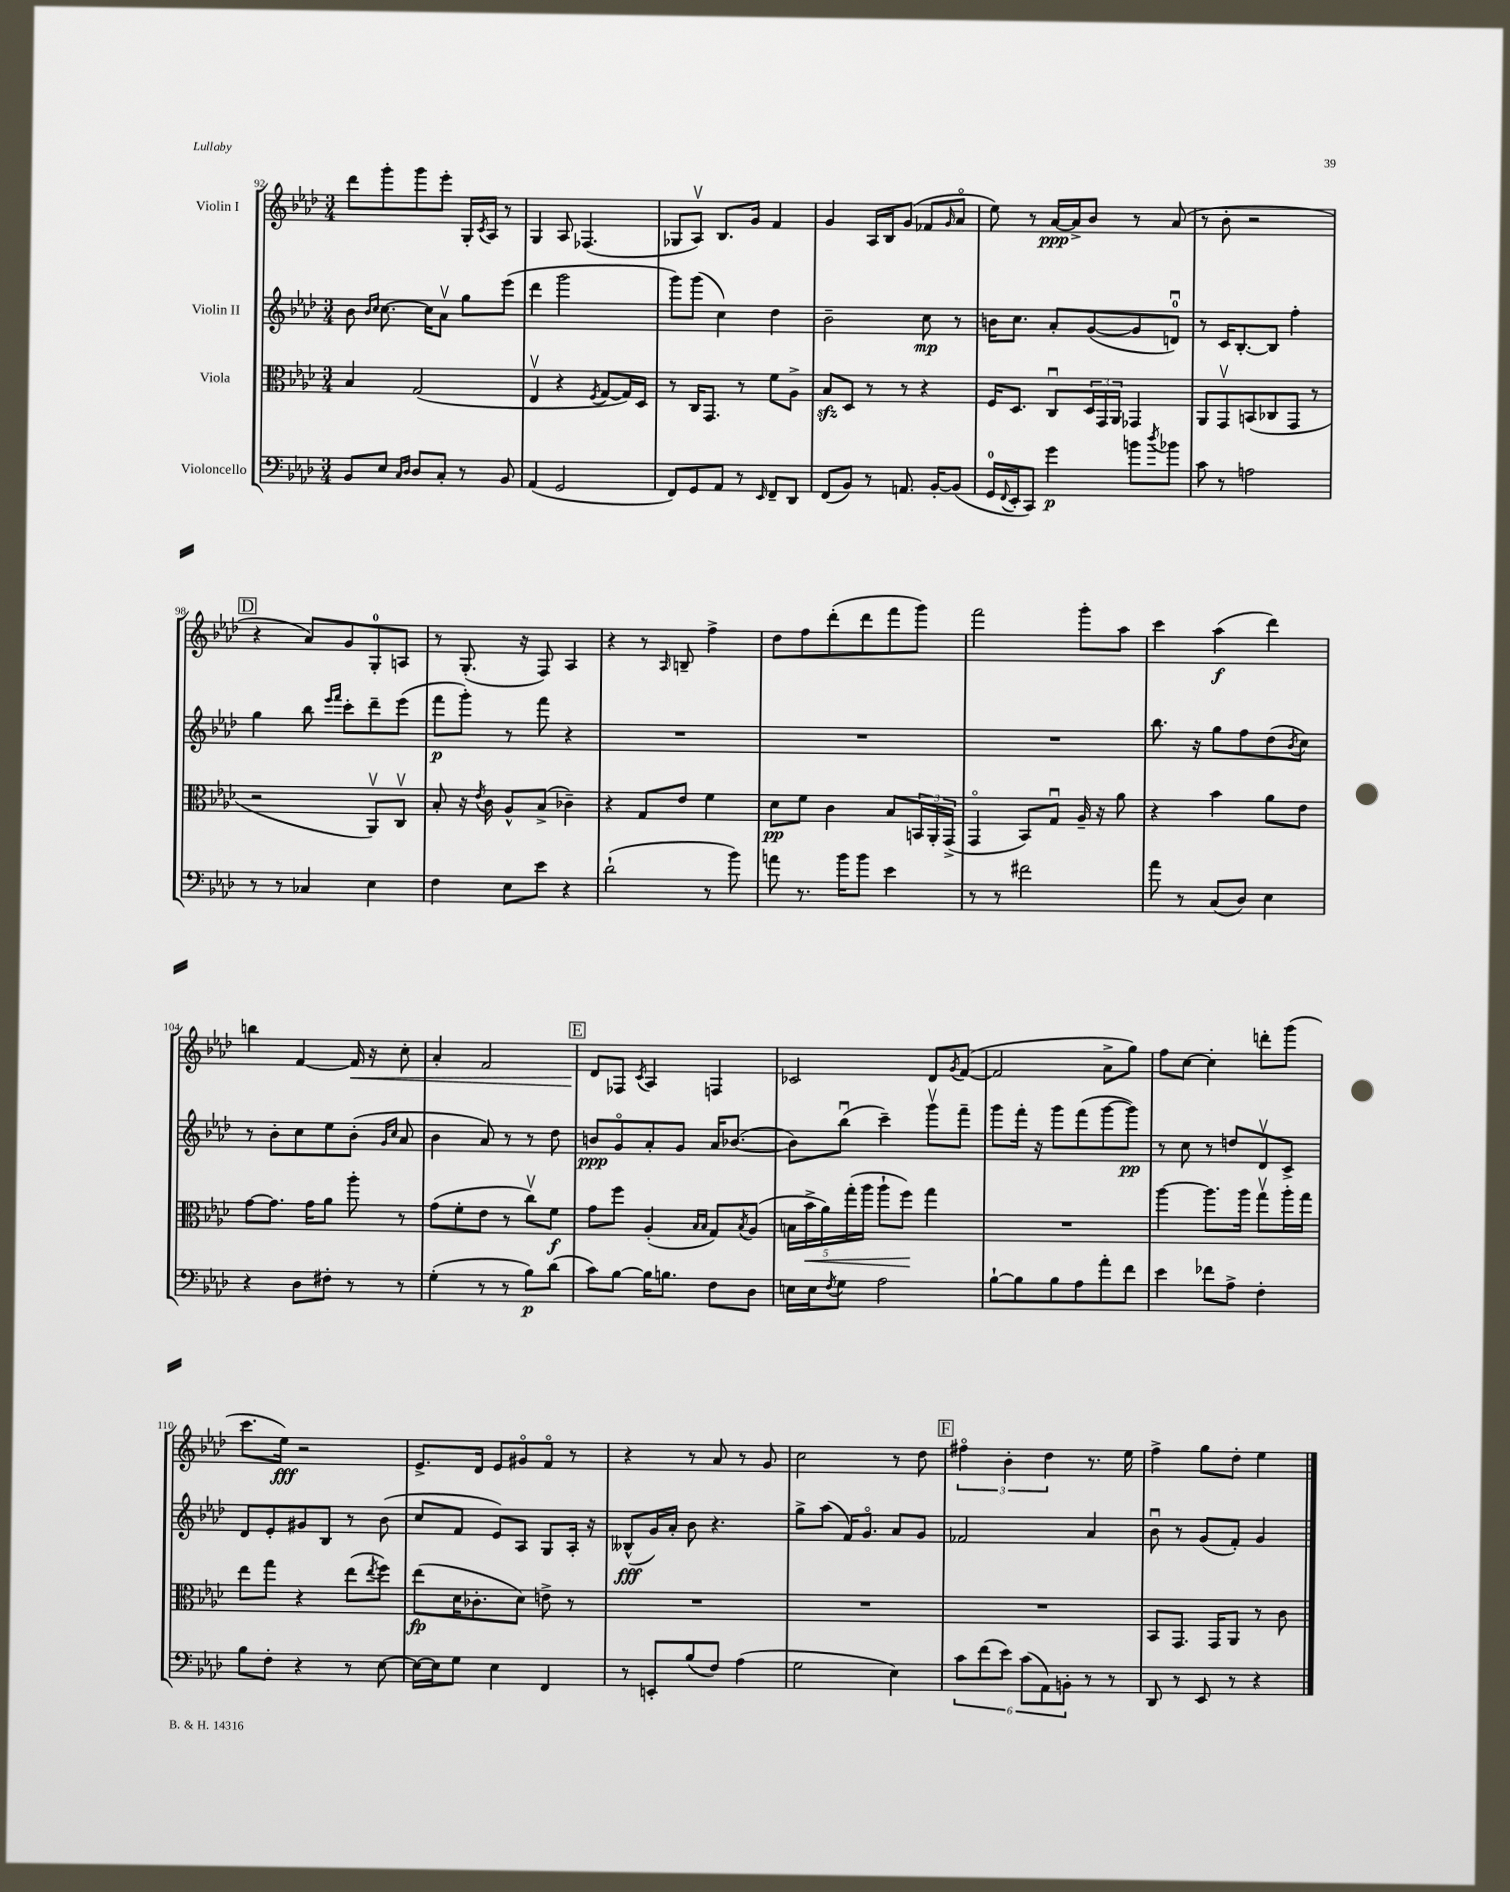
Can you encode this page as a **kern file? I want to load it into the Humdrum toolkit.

**kern	**dynam	**kern	**dynam	**kern	**dynam	**kern	**dynam
*part4	*part4	*part3	*part3	*part2	*part2	*part1	*part1
*staff4	*staff4	*staff3	*staff3	*staff2	*staff2	*staff1	*staff1
*I"Violoncello	*	*I"Viola	*	*I"Violin II	*	*I"Violin I	*
*clefF4	*	*clefC3	*	*clefG2	*	*clefG2	*
*k[b-e-a-d-]	*	*k[b-e-a-d-]	*	*k[b-e-a-d-]	*	*k[b-e-a-d-]	*
*M3/4	*	*M3/4	*	*M3/4	*	*M3/4	*
=92	=92	=92	=92	=92	=92	=92	=92
8BB-/L	.	4B-/	.	8b-\	.	8ddd-\L	.
.	.	.	.	16qqb-/LL	.	.	.
.	.	.	.	16qqcc/JJ	.	.	.
8E-/J	.	.	.	[8.cc\	.	8ggg'\	.
16qqC/LL	.	.	.	.	.	.	.
16qqD-/JJ	.	.	.	.	.	.	.
8D-/L	.	(2G/	.	.	.	8ggg\	.
.	.	.	.	16cc\KL]	.	.	.
8C'/J	.	.	.	8a-v\J	.	8eee-'\J	.
8r	.	.	.	8gg\L	.	16G'/LL	.
.	.	.	.	.	.	8qc/	.
.	.	.	.	.	.	16A-/JJ	.
8BB-/	.	.	.	(8eee-\J	.	8r	.
=93	=93	=93	=93	=93	=93	=93	=93
(4AA-/	.	4E-v/	.	4ddd-\	.	4G/	.
2GG/	.	4r	.	2ggg\	.	8A-/	.
.	.	.	.	.	.	(4.F-X/	.
.	.	8qF/	.	.	.	.	.
.	.	[8G/L	.	.	.	.	.
.	.	16G/L])	.	.	.	.	.
.	.	16D-/JJ	.	.	.	.	.
=94	=94	=94	=94	=94	=94	=94	=94
8FF/L)	.	8r	.	8ggg\L)	.	8G-X/L	.
8GG/	.	16C/KL	.	(8ggg\J	.	8A-v/J)	.
.	.	8.GG/J	.	.	.	.	.
8AA-/J	.	.	.	4cc\)	.	8.B-/L	.
8r	.	8r	.	.	.	.	.
.	.	.	.	.	.	16g/Jk	.
16qqEE-/	.	.	.	.	.	.	.
8FF~/L	.	8f\L	.	4dd-\	.	4f/	.
8DD-/J	.	8A-^\J	.	.	.	.	.
=95	=95	=95	=95	=95	=95	=95	=95
(8FF/L	.	8B-zz/L	.	2b-~\	.	4g/	.
8BB-/J)	.	8D-/J	.	.	.	.	.
8r	.	8r	.	.	.	16A-/LL	.
.	.	.	.	.	.	16B-/J	.
8.AAn/	.	8r	.	.	.	(8g/J	.
.	.	4r	.	8cc\	mp	8f-X/L	.
[16BB-'/KL	.	.	.	.	.	.	.
.	.	.	.	.	.	16qqg/	.
(8BB-/J]	.	.	.	8r	.	8a-/J	.
=96	=96	=96	=96	=96	=96	=96	=96
16GG/LL	.	16F/KL	.	16bn\KL	.	8ee-\)	.
8qqFF/	.	.	.	.	.	.	.
16EE-'/J	.	8.D-/J	.	8.cc\J	.	.	.
8CC/J)	.	.	.	.	.	8r	.
4g\	p	8Cu/L	.	8a-'/L	.	[16a-/LL	ppp
.	.	.	.	.	.	16a-^/J]	.
.	.	24D-/L	.	([8g/	.	8b-/J	.
.	.	24GG/	.	.	.	.	.
.	.	24AA-/JJ	.	.	.	.	.
8bn\L	.	4GG-X/	.	8g/]	.	8r	.
8qdd-/	.	.	.	.	.	.	.
8b-X\J	.	.	.	8dnu/J)	.	(8a-/	.
=97	=97	=97	=97	=97	=97	=97	=97
8c\	.	8AA-/L	.	8r	.	8r	.
8r	.	8GGv/	.	16c/KL	.	8b-'\	.
.	.	.	.	[8.B-'/	.	.	.
2An\	.	(8BBn/	.	.	.	2r	.
.	.	8C-X/	.	8B-/J]	.	.	.
.	.	8GG/J	.	4ff'\	.	.	.
.	.	8r	.	.	.	.	.
!!LO:LB:g=z
!!LO:REH:place=s1:t=D
=98	=98	=98	=98	=98	=98	=98	=98
8r	.	2r	.	4gg\	.	4r	.
8r	.	.	.	.	.	.	.
4C-X/	.	.	.	8bb-\	.	8a-/L)	.
.	.	.	.	16qqeee-/LL	.	.	.
.	.	.	.	16qqfff/JJ	.	.	.
.	.	.	.	8ccc'\L	.	8g/	.
4E-\	.	8AA-v/L)	.	8ddd-~\	.	8G'/	.
.	.	8Cv/J	.	(8eee-\J	.	8An/J	.
=99	=99	=99	=99	=99	=99	=99	=99
4F\	.	8B-'/	.	8fff\L	p	8r	.
.	.	16r	.	8ggg'\J)	.	(8.G'/	.
.	.	8qe-/	.	.	.	.	.
.	.	16c\	.	.	.	.	.
8E-\L	.	8A-^^/L	.	8r	.	.	.
.	.	.	.	.	.	16r	.
8e-\J	.	(8B-^/J	.	8fff\	.	8F/)	.
4r	.	4c-X~\)	.	4r	.	4A-/	.
=100	=100	=100	=100	=100	=100	=100	=100
(2d-`\	.	4r	.	2.r	.	4r	.
.	.	8G/L	.	.	.	8r	.
.	.	.	.	.	.	16qqA-/	.
.	.	8e-/J	.	.	.	8Bn~/	.
8r	.	4f\	.	.	.	4ff^\	.
8b-\)	.	.	.	.	.	.	.
=101	=101	=101	=101	=101	=101	=101	=101
8an\	.	8d-\L	pp	2.r	.	8dd-\L	.
8.r	.	8f\J	.	.	.	8ff\	.
.	.	4c\	.	.	.	(8ddd-'\	.
16b-\KL	.	.	.	.	.	.	.
8b-\J	.	.	.	.	.	8ddd-\	.
4e-\	.	8B-/L	.	.	.	8fff\	.
.	.	24BBn/L	.	.	.	8ggg\J)	.
.	.	24AA-'/	.	.	.	.	.
.	.	(24GG^/JJ	.	.	.	.	.
=102	=102	=102	=102	=102	=102	=102	=102
8r	.	4GG/	.	2.r	.	2fff\	.
8r	.	.	.	.	.	.	.
2f#X\	.	8BB-/L)	.	.	.	.	.
.	.	8Gu/J	.	.	.	.	.
.	.	16A-~/	.	.	.	8ggg'\L	.
.	.	16r	.	.	.	.	.
.	.	8a-\	.	.	.	8aa-\J	.
=103	=103	=103	=103	=103	=103	=103	=103
8a-\	.	4r	.	8.bb-\	.	4ccc\	.
8r	.	.	.	.	.	.	.
.	.	.	.	16r	.	.	.
(8C/L	.	4b-\	.	8gg\L	.	(4aa-\	f
8D-/J)	.	.	.	8ff\	.	.	.
4E-\	.	8a-\L	.	(8dd-\	.	4ddd-\)	.
.	.	.	.	8qb-/	.	.	.
.	.	8e-\J	.	8cc\J)	.	.	.
!!LO:LB:g=z
=104	=104	=104	=104	=104	=104	=104	=104
4r	.	[8g\L	.	8r	.	4bbn\	.
.	.	8.g\J]	.	8b-'\L	.	.	.
8D-\L	.	.	.	8cc\	.	[4f/	.
.	.	16g\KL	.	.	.	.	.
8F#X'\J	.	8a-\J	.	8ee-\	.	.	.
!	!	!	!	!	!	!	!LO:HP:b
8r	.	8aa-'\	.	(8b-'\J	.	16f/]	<
.	.	.	.	.	.	16r	.
.	.	.	.	16qqg/LL	.	.	.
.	.	.	.	16qqcc/JJ	.	.	.
8r	.	8r	.	8a-/	.	8cc'\	.
=105	=105	=105	=105	=105	=105	=105	=105
(4G'\	.	(8g\L	.	4b-\	.	4a-'/	.
.	.	8f'\	.	.	.	.	.
8r	.	8e-\J	.	8a-/)	.	2f/	.
8r	.	8r	.	8r	.	.	.
8B-\L)	p	8ccv\L)	.	8r	.	.	.
(8d-\J	.	8f\J	f	8dd-\	.	.	.
!!LO:REH:place=s1:t=E
=106	=106	=106	=106	=106	=106	=106	=106
8c\L)	.	8g\L	.	8bn/L	ppp	8d-/L	.
[8B-\J	.	8ff\J	.	8g/	.	8F-X/J	[
.	.	.	.	.	.	8qc/	.
16B-\KL]	.	(4A-'/	.	8a-'/	.	4A-/	.
8.Bn\J	.	.	.	.	.	.	.
.	.	.	.	8g/J	.	.	.
.	.	16qqB-/LL	.	.	.	.	.
.	.	16qqB-/JJ	.	.	.	.	.
8F\L	.	8G/L)	.	16a-/KL	.	4Fn/	.
.	.	.	.	([8.b-X/J	.	.	.
.	.	8qB-/	.	.	.	.	.
8D-\J	.	(8A-/J	.	.	.	.	.
=107	=107	=107	=107	=107	=107	=107	=107
16En\LL	.	20Bn\LL	.	8b-\L])	.	2c-X/	.
!	!	!	!LO:HP:b	!	!	!	!
.	.	20b-^\	<	.	.	.	.
16E\J	.	.	.	.	.	.	.
.	.	20a-\)	.	.	.	.	.
8qF/	.	.	.	.	.	.	.
8G\J	.	.	.	(8bb-u\J	.	.	.
.	.	(20gg'\	.	.	.	.	.
.	.	20aa-\JJ	.	.	.	.	.
2A-\	.	8aa-`\L	.	4ccc~\)	.	.	.
.	.	8ff\J)	.	.	.	.	.
.	.	4gg\	[	8gggv\L	.	8d-/L	.
.	.	.	.	.	.	8qg/	.
.	.	.	.	8fff~\J	.	([8f/J	.
=108	=108	=108	=108	=108	=108	=108	=108
[8B-`\L	.	2.r	.	8ggg\L	.	2f/]	.
8B-\]	.	.	.	16fff'\Jk	.	.	.
.	.	.	.	16r	.	.	.
8B-\	.	.	.	8ggg\L	.	.	.
8A-\	.	.	.	(8fff\	.	.	.
8a-'\	.	.	.	[8ggg\	.	8a-^\L	.
8f\J	.	.	.	8ggg\J])	pp	8gg\J)	.
=109	=109	=109	=109	=109	=109	=109	=109
4e-\	.	[4aa-\	.	8r	.	8ff\L	.
.	.	.	.	8cc\	.	[8cc\J	.
8f-X\L	.	8.aa-\L]	.	8r	.	4cc'\]	.
8A-^\J	.	.	.	8ddn/L	.	.	.
.	.	16aa-\Jk	.	.	.	.	.
4F'\	.	8ggv\L	.	8d-v/	.	8dddn'\L	.
.	.	16aa-'\L	.	8c^/J	.	(8ggg\J	.
.	.	16gg\JJ	.	.	.	.	.
!!LO:LB:g=z
=110	=110	=110	=110	=110	=110	=110	=110
8B-\L	.	8ee-\L	.	8d-/L	.	8.ccc\L	.
8F'\J	.	8gg\J	.	8e-'/	.	.	.
.	.	.	.	.	.	16ee-\Jk)	fff
4r	.	4r	.	8g#X/	.	2r	.
.	.	.	.	8B-/J	.	.	.
8r	.	(8ee-\L	.	8r	.	.	.
.	.	8qee-/	.	.	.	.	.
[8E-\	.	8ff\J)	.	(8b-\	.	.	.
=111	=111	=111	=111	=111	=111	=111	=111
16E-\LL_	.	(8ee-\L	fp	8cc/L	.	8.e-^/L	.
16E-\J]	.	.	.	.	.	.	.
8G\J	.	16d-\K	.	8f/J	.	.	.
.	.	8.c-X'\	.	.	.	16d-/Jk	.
4E-\	.	.	.	8e-/L)	.	8e-/L	.
.	.	8d-\J)	.	8A-/J	.	8g#X/	.
4FF/	.	8en^\	.	8G/L	.	8f/J	.
.	.	8r	.	16A-'/Jk	.	8r	.
.	.	.	.	16r	.	.	.
=112	=112	=112	=112	=112	=112	=112	=112
8r	.	2.r	.	(8B--X^^/L	fff	4r	.
8EEn'/L	.	.	.	16g/L)	.	.	.
.	.	.	.	16a-'/JJ	.	.	.
(8B-/	.	.	.	8b-\	.	8r	.
8F/J)	.	.	.	4.r	.	8a-/	.
(4A-\	.	.	.	.	.	8r	.
.	.	.	.	.	.	8g/	.
=113	=113	=113	=113	=113	=113	=113	=113
2G\	.	2.r	.	8gg^\L	.	2cc\	.
.	.	.	.	(8aa-\J	.	.	.
.	.	.	.	16f/KL)	.	.	.
.	.	.	.	8.g/J	.	.	.
4E-\)	.	.	.	8a-/L	.	8r	.
.	.	.	.	8g/J	.	8dd-\	.
!!LO:REH:place=s1:t=F
=114	=114	=114	=114	=114	=114	=114	=114
12c\L	.	2.r	.	2f-X/	.	6ff#X\	.
(12f\	.	.	.	.	.	.	.
12e-\J)	.	.	.	.	.	6b-'\	.
(12c\L	.	.	.	.	.	.	.
12AA-\)	.	.	.	.	.	6dd-\	.
12BBn'\J	.	.	.	.	.	.	.
8r	.	.	.	4a-/	.	8.r	.
8r	.	.	.	.	.	.	.
.	.	.	.	.	.	16ee-\	.
=115	=115	=115	=115	=115	=115	=115	=115
8DD-/	.	8BB-/L	.	8b-u\	.	4ff^\	.
8r	.	8.GG/J	.	8r	.	.	.
8EE-/	.	.	.	(8g/L	.	8gg\L	.
.	.	16GG/KL	.	.	.	.	.
8r	.	8AA-/J	.	8f'/J)	.	8dd-'\J	.
4r	.	8r	.	4g/	.	4ee-\	.
.	.	8c\	.	.	.	.	.
==	==	==	==	==	==	==	==
*-	*-	*-	*-	*-	*-	*-	*-
